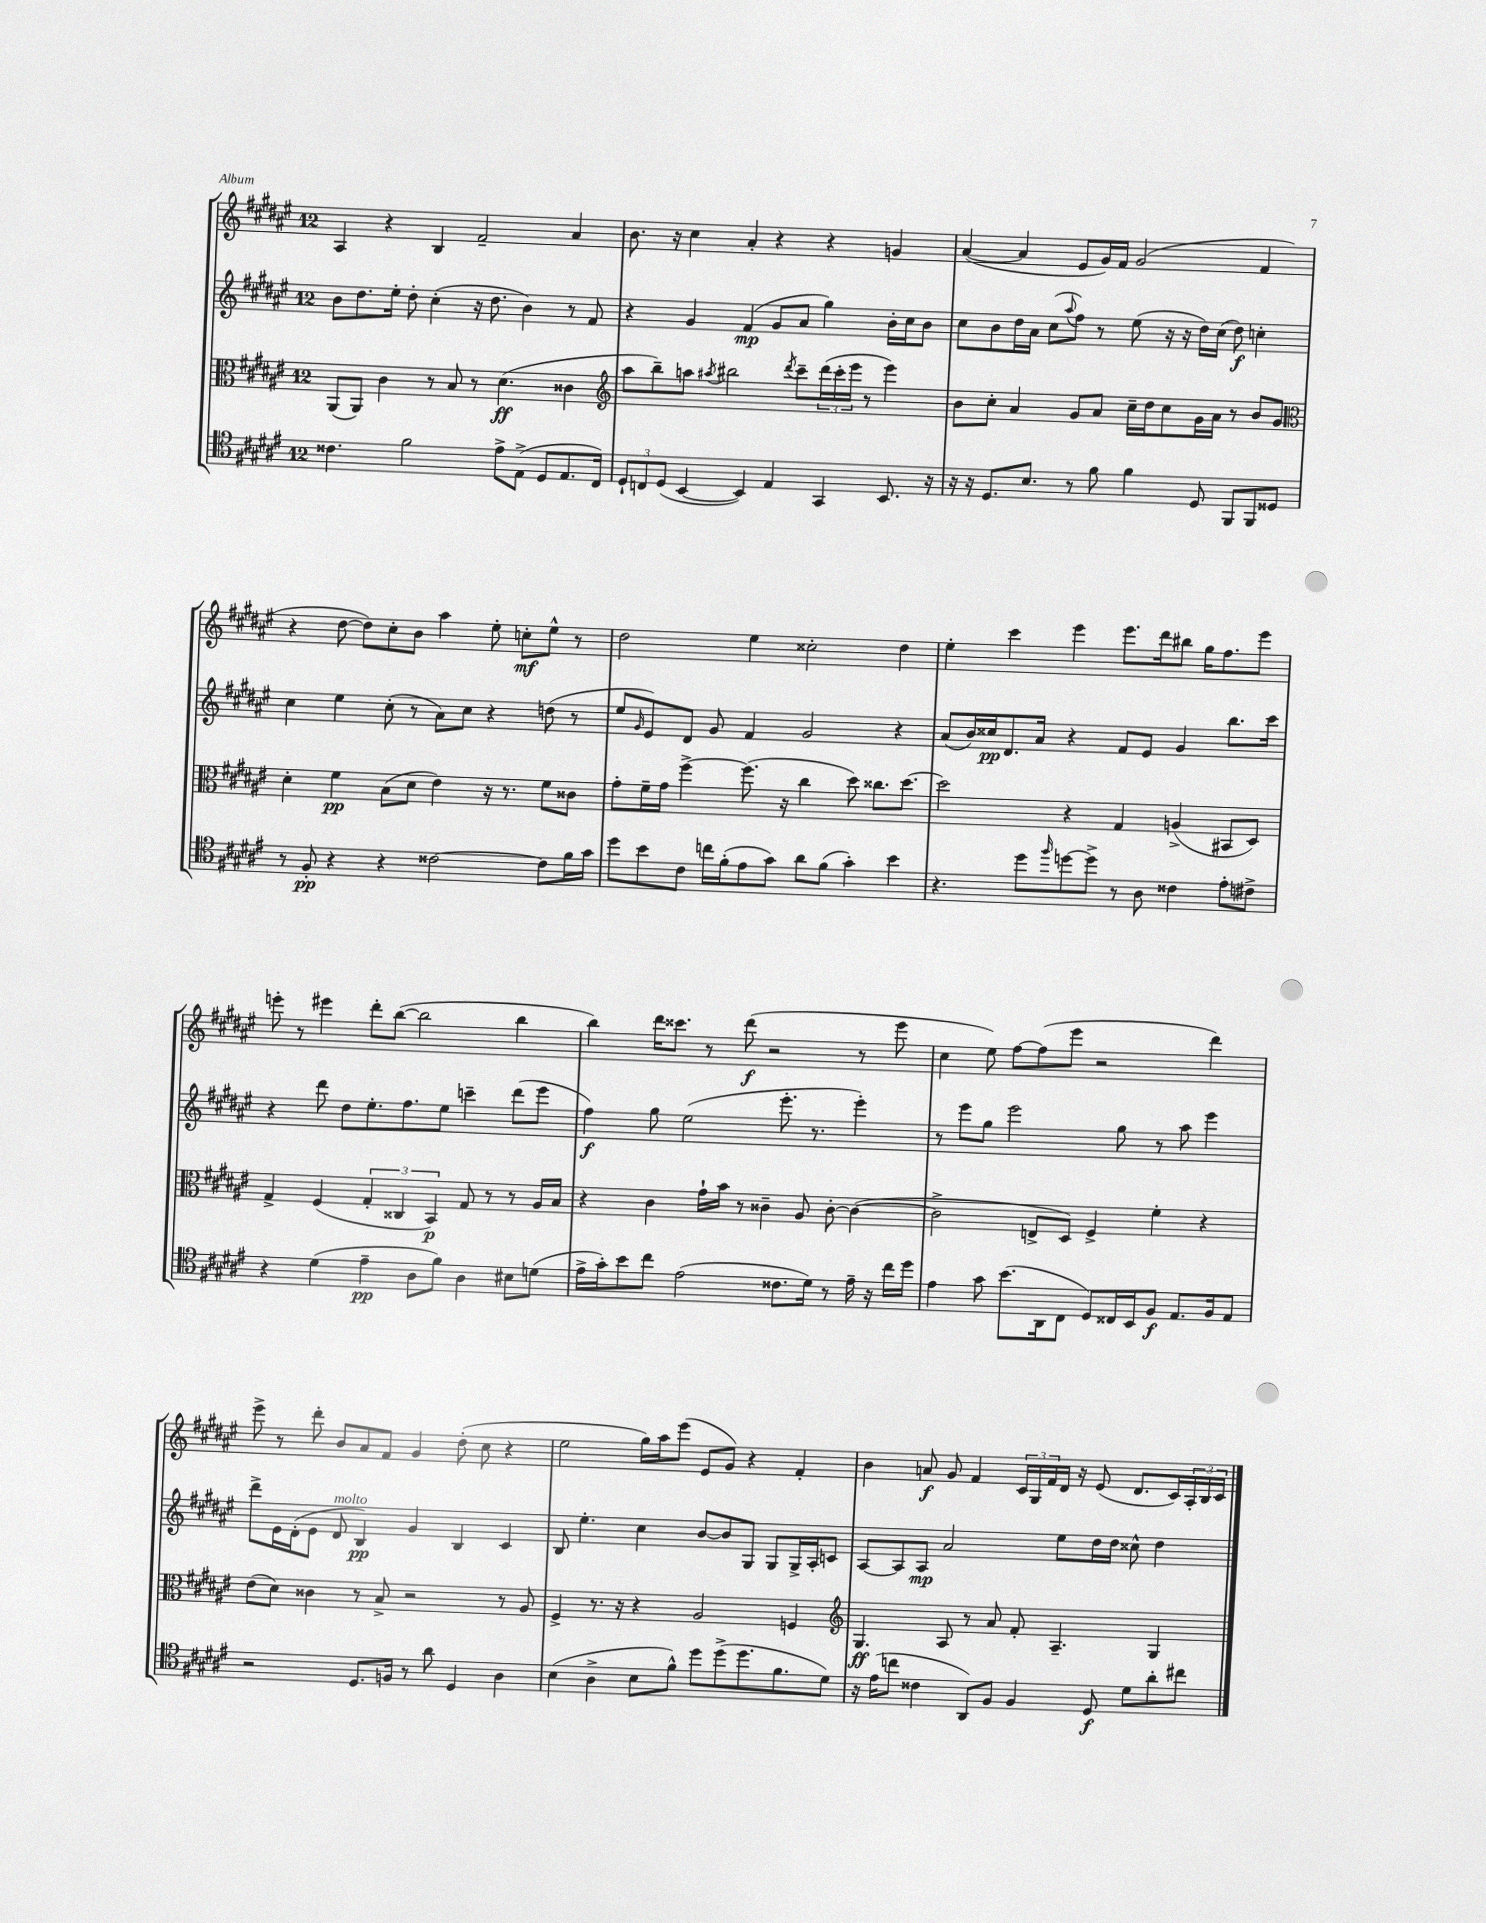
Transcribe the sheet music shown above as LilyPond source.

<<
\new StaffGroup <<
\new Staff = "s0" {
    \clef treble \key fis \major \once \override Staff.TimeSignature.style = #'single-digit \time 12/8
    ais4 r4 b4 fis'2-- ais'4 |
    b'8. r16 cis''4 ais'4-. r4 r4 g'4 |
    ais'4~( ais'4 eis'8 gis'16) fis'16 gis'2( fis'4 |
    r4 dis''8~ dis''8) cis''8-. b'8 ais''4 eis''8-. c''8-.\mf eis''8-^ r8 |
    dis''2 eis''4 cisis''2-. dis''4 |
    eis''4-. cis'''4 eis'''4 eis'''8. dis'''16 bis''8 gis''16 fis''8. eis'''8 |
    e'''8-. r8 eis'''4 dis'''8-. b''8~( b''2 b''4 |
    b''4) dis'''16 cisis'''8. r8 dis'''8\f( r2 r8 eis'''8 |
    cis''4 eis''8) fis''8~ fis''8( eis'''8 r2 dis'''4) |
    eis'''8-> r8 dis'''8-. b'8 ais'8 fis'8 gis'4 dis''8-.( cis''8 r4 |
    eis''2 gis''16) ais''16 eis'''8( eis'8 gis'8) r4 fis'4-. |
    b'4 a'8\f gis'8 fis'4 \tuplet 3/2 { cis'16 gis16 fis'16 } dis'16 r16 eis'8( dis'8. cis'16) \tuplet 3/2 { ais16-. b16 cis'16 } \bar "|." |
}
\new Staff = "s1" {
    \clef treble \key fis \major \once \override Staff.TimeSignature.style = #'single-digit \time 12/8
    b'8 dis''8. eis''16-. dis''8-. cis''4-.( r16 dis''8. b'4) r8 fis'8 |
    r4 gis'4 fis'4\mp( gis'8 ais'8 gis''4) b'16-. cis''16 b'8 |
    cis''8 b'8 dis''16 ais'16 cis''8( \appoggiatura { ais''8 } fis''8) r8 eis''8( r16 r16 dis''16) cis''16( dis''8\f) c''4-. |
    cis''4 eis''4 cis''8-.( r8 ais'8) cis''8 r4 d''8( r8 |
    eis''8 \grace { gis'16 } eis'8) dis'8 gis'8 fis'4 gis'2 r4 |
    ais'8( b'16) cisis''16\pp dis'8. ais'16 r4 fis'8 eis'8 gis'4 b''8. cis'''16 |
    r4 dis'''8 dis''8 eis''8.-. fis''8. eis''8 c'''4-- dis'''8( eis'''8 |
    fis''4\f) gis''8 eis''2( eis'''8.-. r8. eis'''4-.) |
    r8 eis'''8 gis''8 eis'''2 gis''8 r8 ais''8 eis'''4 |
    dis'''8-> eis'16 dis'16-.( eis'8 dis'8^\markup { \italic "molto" } b4\pp) gis'4 b4 cis'4 |
    b8 eis''4.-. cis''4 b'8~ b'8 gis8 gis8 gis16-> ais16-. c'8 |
    ais8~ ais8 ais8\mp ais'2 eis''8 dis''16 dis''16 cisis''8-^ dis''4 \bar "|." |
}
\new Staff = "s2" {
    \clef alto \key fis \major \once \override Staff.TimeSignature.style = #'single-digit \time 12/8
    ais,8( ais,8) cis'4 r8 b8 r8 dis'4.\ff( cisis'4 |
    \clef treble ais''8 b''8--) a''8 \acciaccatura { ais''8 } bis''2 \acciaccatura { dis'''8 } cis'''8-- \tuplet 3/2 { dis'''16( cis'''16-. eis'''16 } r8 eis'''4) |
    b'8 cis''8-. ais'4 gis'8 ais'8 cis''16-- dis''16 cis''8 gis'16 ais'16 r8 b'8 gis'8 |
    \clef alto dis'4-. fis'4\pp b8( dis'8 eis'4) r16 r8. fis'8 cisis'8 |
    gis'8-. fis'16-- gis'16 fis''4~-> fis''8.( r16 cis''4 dis''8) cisis''8. dis''8.~ |
    dis''2 r4 gis4 a4->( bis,8 dis8) |
    gis4-> fis4( \tuplet 3/2 { gis4-. cisis4 b,4\p) } gis8 r8 r8 ais16 b16 |
    r4 cis'4 gis'16-! b'16 r8 cisis'4-- ais8 cisis'8~-. cisis'4~( |
    cisis'2-> e8-> dis8) fis4-> fis'4-. r4 |
    eis'8( dis'8) cisis'4 r8 b8-> r2 r8 ais8 |
    fis4-> r8. r16 r4 ais2 f4 |
    \clef treble gis4.\ff ais8 r8 ais'8 fis'8-. ais4.-- gis4 \bar "|." |
}
\new Staff = "s3" {
    \clef tenor \key fis \major \once \override Staff.TimeSignature.style = #'single-digit \time 12/8
    cisis'4. fis'2 eis'8-> eis8->( dis8 eis8. cis16) |
    \tuplet 3/2 { dis8-! c8 dis8( } b,4~ b,4) eis4 gis,4 b,8. r16 |
    r16 r16 dis8. b8. r8 fis'8 fis'4 dis8 fis,8 fis,8 disis8 |
    r8 fis8-.\pp r4 r4 cisis'2~ cisis'8 fis'16 gis'16 |
    dis''8 b'8 cis'8 c''16 fis'16-.( eis'8 gis'8) ais'8 fis'8( gis'4-.) b'4 |
    r4. dis''8 \grace { fis''16 } d''8~ d''8-> r8 ais8 cisis'4 eis'8-. cis'8-> |
    r4 dis'4( eis'4--\pp ais8 fis'8) ais4 bis8 d'8( |
    eis'16-> gis'16-.) b'8 cis''8 eis'2( cisis'8. dis'16) r8 eis'16-- r16 cis''16 dis''16 |
    eis'4 gis'8 b'8.( ais,16 cis8 dis8) cisis16 b,16 fis8\f eis8. fis16 eis8 |
    r2 dis8. f16 r8 ais'8 dis4 ais4 |
    b4( ais4-> b8 fis'8-^) dis''8 dis''8->( dis''8. fis'8. dis'8) |
    r16 eis'16( c''8 cisis'4 ais,8) fis8 fis4 dis8\f dis'8 ais'8-. cis''8 \bar "|." |
}
>>
>>
\layout { \context { \Score \remove "Bar_number_engraver" } }
